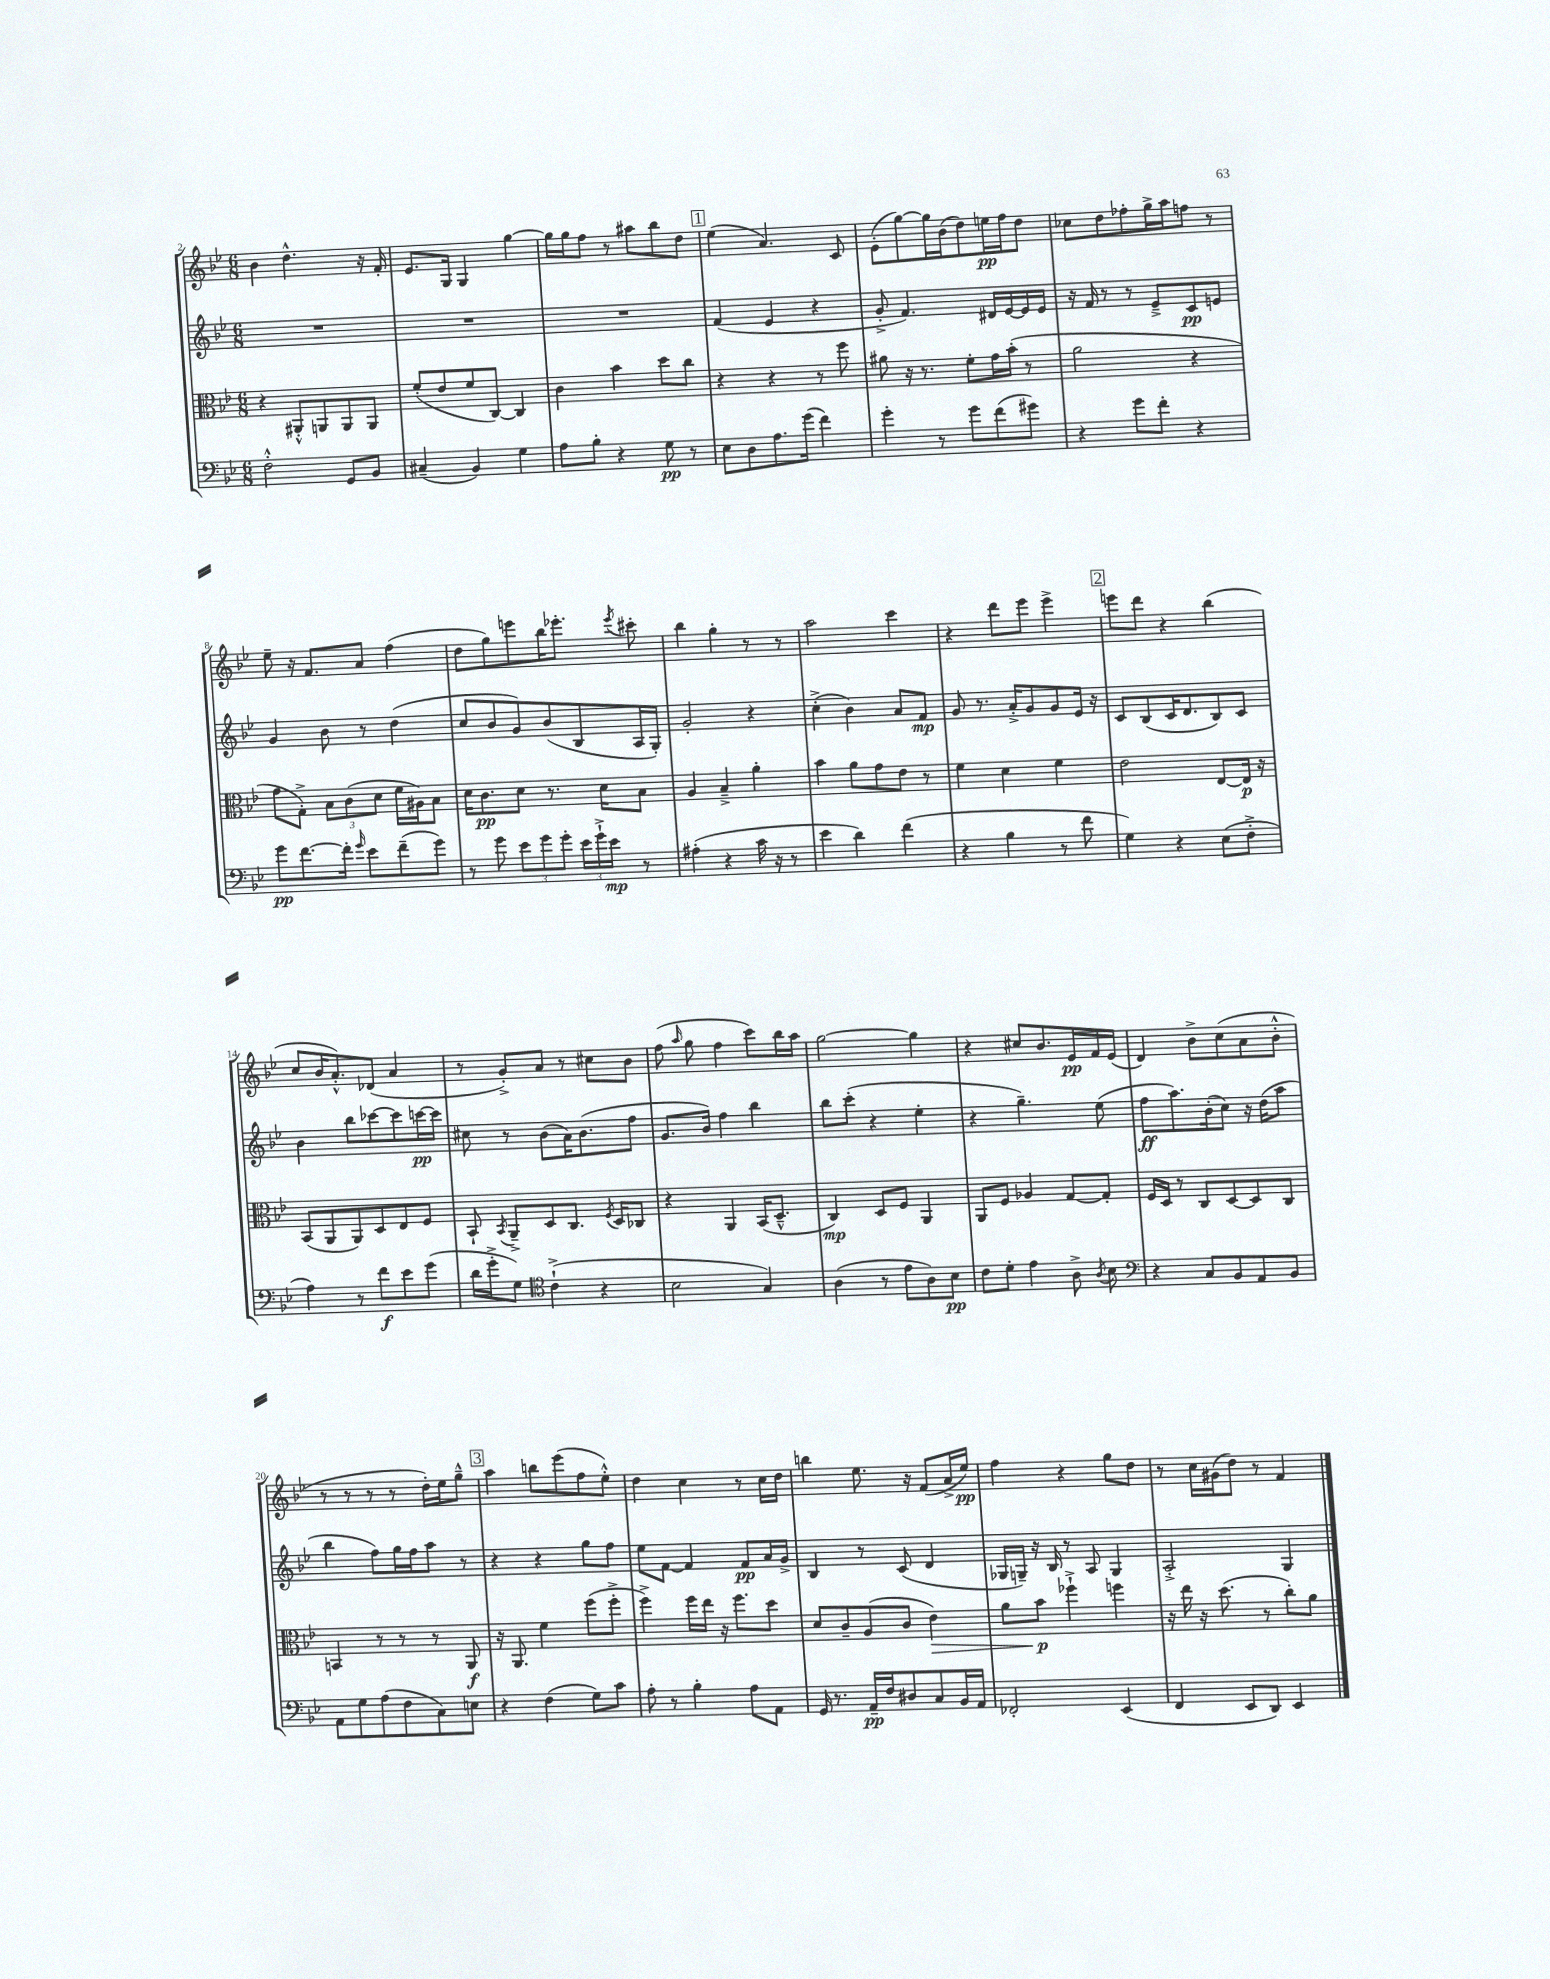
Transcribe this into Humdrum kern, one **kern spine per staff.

**kern	**kern	**kern	**kern
*staff4	*staff3	*staff2	*staff1
*clefF4	*clefC3	*clefG2	*clefG2
*k[b-e-]	*k[b-e-]	*k[b-e-]	*k[b-e-]
*M6/8	*M6/8	*M6/8	*M6/8
2F'^^	4r	2.r	4b-
.	8AA#'^^	.	4.dd^^
.	8AA	.	.
8GG	8AA	.	.
8BB-	8AA	.	16r
.	.	.	16f'
=	=	=	=
(4C#~	(8f'	2.r	8.e-
.	8e-	.	.
.	.	.	16G
4BB-)	8f	.	4G
.	[8C)	.	.
4G	4C]	.	[4gg
=	=	=	=
8A	4c	2.r	16gg]
.	.	.	16gg
8B-'	.	.	8ff
4r	4b-	.	8r
.	.	.	8aa#
8G	8dd	.	8bb-
8r	8cc	.	8dd
=	=	=	=
8E-	4r	(4f	(4ee-
8D	.	.	.
8.A	4r	4e-	4.a)
(16g	.	.	.
4f)	8r	4r	.
.	8ff	.	8c
=	=	=	=
4g'	8a#	8g'^	(8e-'
.	16r	4.f)	[8gg)
.	8.r	.	.
8r	.	.	16gg]
.	.	.	(16b-
8g	8f'	.	8dd)
(8f	16g	16d#	16ee
.	(16b-'	[16e-	16ff
8g#)	8r	16e-]	8dd
.	.	16e-	.
=	=	=	=
4r	2a	16r	8cc-
.	.	16f	.
.	.	8r	8dd
8g	.	8r	8ff-'
8f'	.	8e-~^	16gg^
.	.	.	16aa
4r	4r	8c	8ff
.	.	8e	8r
=	=	=	=
8g	8g	4g	8ee-~
[8.f	8G'^)	.	16r
.	.	.	8.f
.	12B-	8b-	.
16f']	.	.	.
.	(12c	.	.
16qqg	.	.	.
8e-	.	8r	8a
.	12d	.	.
(8f~	16f	(4dd	(4ff
.	16A#)	.	.
8g)	8B-	.	.
=	=	=	=
8r	16d	8cc	8dd
.	8.c	.	.
8g	.	8b-	8gg)
12e-	8d	8g)	8eee
12g	.	.	.
.	8.r	(8b-	16bb-
12g'	.	.	.
.	.	.	8.eee-'
24e-	.	8B-	.
24g`^	.	.	.
.	16d	.	.
24e-	.	.	.
.	.	.	8qeee-
8r	8B-	16A	8ccc#'
.	.	16G')	.
=	=	=	=
(4A#'	4A	2g'	4bb-
4r	4B-~^	.	4gg'
16c	4a'	4r	8r
16r	.	.	.
8r	.	.	8r
=	=	=	=
4e-	4b-	(4cc'^	2aa
4d)	8a	4b-)	.
.	8g	.	.
(4f	8e-	8a	4ccc
.	8r	8f	.
=	=	=	=
4r	4f	8g	4r
.	.	8.r	.
4B-	4d	.	8ddd
.	.	16a'^	.
.	.	8g	8eee-
8r	4f	8g	4eee-^
8f	.	16e-	.
.	.	16r	.
=	=	=	=
4G)	2e-	8c	8eee
.	.	(8B-	8ddd
4r	.	16c	4r
.	.	8.d	.
(8E-	[8E-	8B-)	(4bb-
8F'^	16E-]	8c	.
.	16r	.	.
=	=	=	=
4A)	(8BB-	4b-	8cc
.	8AA	.	16b-
.	.	.	8.a'^^)
8r	8AA)	8bb-	.
8f	8D	[8ccc-	(8d-
8e-	8E-	8ccc-]	4a
(8g	8F	[16ccc	.
.	.	16ccc]	.
=	=	=	=
16d	8BB-`	8cc#	8r
16g'^	.	.	.
.	8qBB-	.	.
8G)	8AA~^	8r	8g'^)
*clefC4	*	*	*
(4c`^	8D	(8b-	8a
.	8.C	16a)	8r
.	.	(8.b-	.
4r	.	.	8cc#
.	8qF	.	.
.	16D	.	.
.	8C-	8ff	8b-
=	=	=	=
2B-	4r	8.g	(8ff
.	.	.	16qqaa
.	.	.	8gg
.	.	16b-)	.
.	4AA	4ff	4ff
4G)	(16BB-	4bb-	8ccc)
.	8.D~^^	.	.
.	.	.	16bb-
.	.	.	16aa
=	=	=	=
(4A	4C)	8bb-	[2gg
.	.	(8ccc'	.
8r	8D	4r	.
8e-	8F	.	.
8A)	4AA	4ee-'	4gg]
8B-	.	.	.
=	=	=	=
8c	8AA	4r	4r
8d'	8F	.	.
4e-	4A-	4.gg~)	8cc#
.	.	.	8.b-
8A^	[8G	.	.
.	.	.	16e-
8qA	.	.	.
8B-	8G']	(8ee-	16f
.	.	.	(16e-
=	=	=	=
*clefF4	*	*	*
4r	16F	8ff	4d)
.	16D	.	.
.	8r	8.aa)	.
8C	8C	.	8b-^
.	.	(16b-'	.
8BB-	[8D	8cc)	(8cc
8AA	8D]	16r	8a
.	.	(16dd	.
8BB-	8C	8aa	8b-'^^
=	=	=	=
8AA	4BB	4bb-	8r
8G	.	.	8r
(8A	8r	8ff)	8r
8F	8r	16gg	8r
.	.	16ff	.
8C)	8r	8aa	16dd')
.	.	.	16ee-
8E	8AA	8r	8gg~^^
=	=	=	=
4r	16r	4r	4aa
.	8.AA	.	.
(4F	4f	4r	8bb
.	.	.	(8eee-
8G)	(8ff	8gg	8ff
8c	8ff'^	8ff	8ee-'^^)
=	=	=	=
8A'	4ff^)	8ee-	4dd
8r	.	[8f	.
4B-'	16ff	4f]	4cc
.	16ee-	.	.
.	16r	.	.
.	8.ff	.	.
8A	.	8f	8r
8AA	8dd	16a	16cc
.	.	16g^	16dd
=	=	=	=
16GG	8d	4B-	4bb
8.r	.	.	.
.	8c~	.	.
16AA~	(8A	8r	8.ee-
16F	.	.	.
8D#	8c	(8c	.
.	.	.	16r
8C	4e-)	4d	(8f
16BB-	.	.	16a^
16AA	.	.	16ee-)
=	=	=	=
2FF-'	8a	16G-	4ff
.	.	16G~)	.
.	8b-	16r	.
.	.	16B-	.
.	4ff-`^	8r	4r
.	.	8A	.
(4EE-	4ff	4G	8gg
.	.	.	8dd
=	=	=	=
4FF	16r	2A'^	8r
.	16ee-	.	.
.	16r	.	16cc
.	(8.dd	.	(16g#
8EE-	.	.	8dd)
8DD)	8r	.	8r
4EE-	8cc')	4G	4f
.	8a	.	.
==	==	==	==
*-	*-	*-	*-
